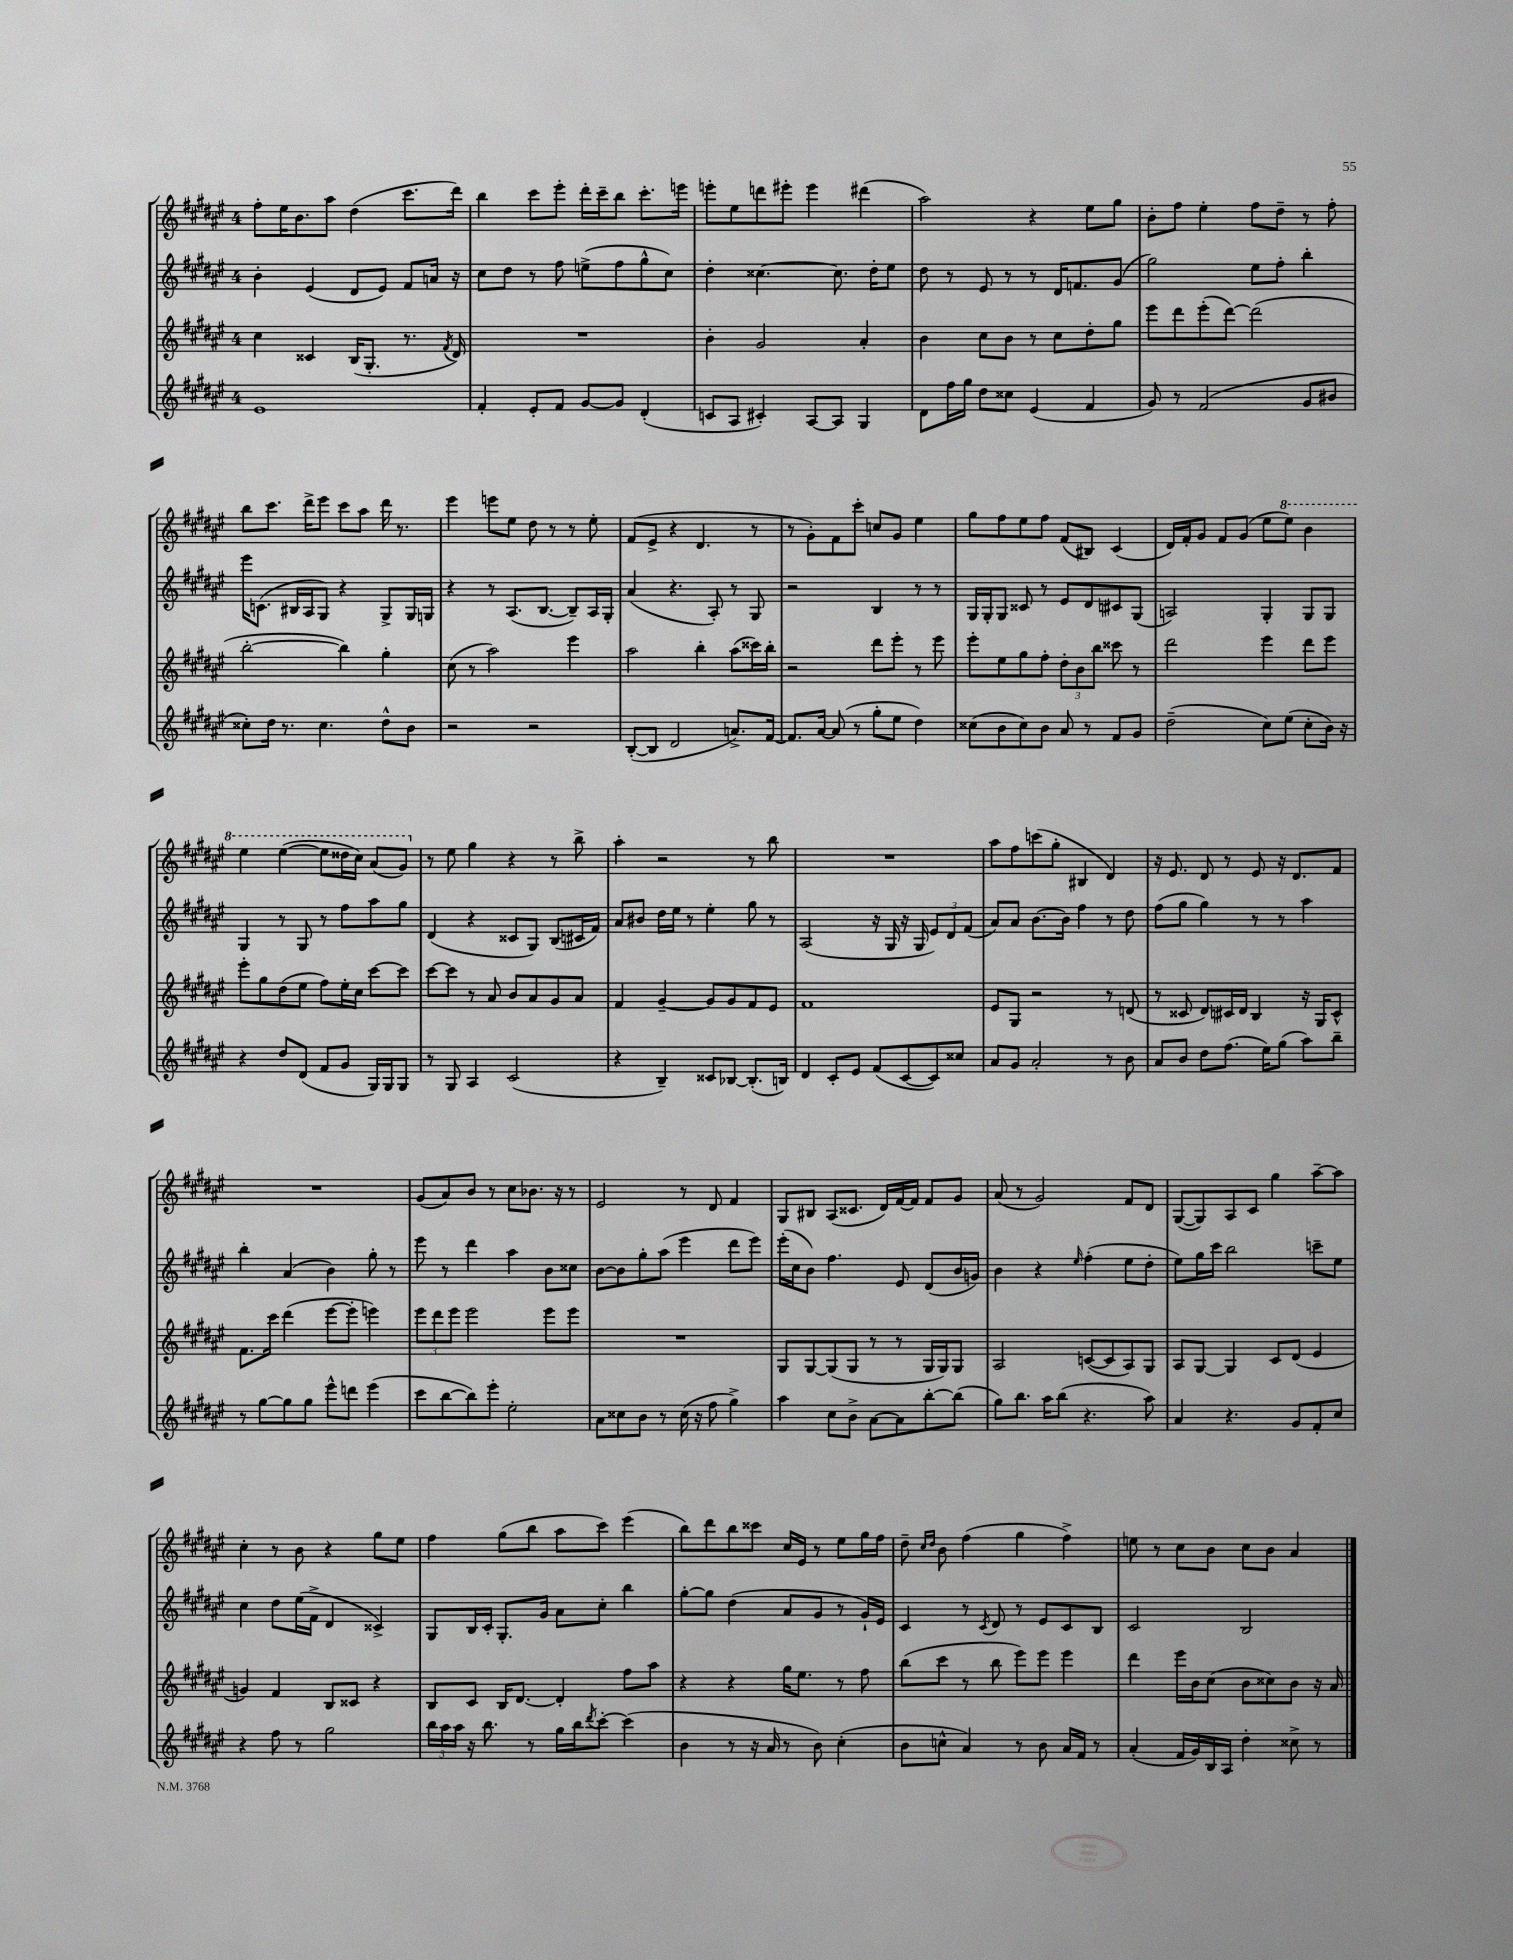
<<
\new StaffGroup <<
\new Staff = "s0" {
    \clef treble \key fis \major \once \override Staff.TimeSignature.style = #'single-digit \time 4/4
    fis''8-. eis''16 b'8. ais''8 dis''4( cis'''8. dis'''16) |
    b''4 cis'''8 eis'''8-. dis'''16-. cis'''16-- b''8 cis'''8.-. e'''16 |
    e'''8-. eis''8 d'''8 eis'''8-. eis'''4 dis'''4( |
    ais''2) r4 eis''8 gis''8 |
    b'8-. fis''8 eis''4-. fis''8 dis''8-- r8 fis''8-. |
    b''8 cis'''8. dis'''16-> eis'''8 cis'''8 ais''8 dis'''16 r8. |
    eis'''4 e'''8 eis''8 dis''8 r8 r8 eis''8-. |
    fis'8( eis'8-> r4 dis'4. r8 |
    r8 gis'8-.) fis'8 cis'''8-. c''8 gis'8 eis''4 |
    gis''8 fis''8 eis''8 fis''8 fis'8( bis8) cis'4( |
    dis'16) fis'16-. gis'8 fis'8 gis'8( eis''8 \ottava #1 eis'''8) b''4 |
    eis'''4 eis'''4~( eis'''8 disis'''16 cis'''16) ais''8( gis''8) \ottava #0 |
    r8 eis''8 gis''4 r4 r8 b''8-> |
    ais''4-. r2 r8 b''8 |
    R1 |
    ais''8 fis''8 c'''8( gis''8-. bis4 dis'4) |
    r16 eis'8. dis'8 r8 eis'8 r16 dis'8. fis'8 |
    R1 |
    gis'8( ais'8) b'8 r8 cis''8 bes'8. r16 r8 |
    eis'2 r8 dis'8 fis'4 |
    gis8 bis8 ais8( cisis'8. dis'16) fis'16~ fis'16 fis'8 gis'8 |
    ais'8( r8 gis'2) fis'8 dis'8 |
    gis8~( gis8) ais8 cis'8 gis''4 ais''8~-- ais''8 |
    cis''4-. r8 b'8 r4 gis''8 eis''8 |
    fis''4 gis''8( b''8 ais''8 cis'''8) eis'''4( |
    b''8) dis'''8 b''8 cisis'''8 cis''16 eis'16 r8 eis''8 gis''16 fis''16 |
    dis''8-- \grace { cis''16 dis''16 } b'8 fis''4( gis''4 fis''4->) |
    e''8 r8 cis''8 b'8 cis''8 b'8 ais'4 \bar "|." |
}
\new Staff = "s1" {
    \clef treble \key fis \major \once \override Staff.TimeSignature.style = #'single-digit \time 4/4
    b'4-. eis'4( dis'8 eis'8) fis'8 a'16 r16 |
    cis''8 dis''8 r8 fis''8 e''8->( fis''8 gis''8-^ cis''8) |
    dis''4-. cisis''4.~ cisis''8. dis''16-. eis''8 |
    dis''8 r8 eis'8 r8 r8 dis'16 f'8. gis'8( |
    gis''2) eis''8 fis''8-. b''4-. |
    eis'''16 c'8.( bis16 ais16 gis8) r4 gis8-> gis16 g16 |
    r4 r8 ais8.( b8.~ b8--) ais16 gis16-. |
    ais'4( r4. ais8-.) r8 gis8 |
    r2 b4 r8 r8 |
    gis16 gis16-. gis8 cisis'8 r8 eis'8 dis'8 cis'8 gis8( |
    a2) gis4-. gis8 gis8 |
    gis4 r8 gis8 r8 fis''8 ais''8 gis''8 |
    dis'4( r4 cisis'8 gis8) b8( cis'16 fis'16) |
    ais'8 bis'8 dis''16 eis''16 r8 eis''4-. gis''8 r8 |
    ais2( r16 gis16 r16 gis16 \tuplet 3/2 { eis'8) dis'8 fis'8( } |
    ais'8) ais'8 b'8.~ b'16 fis''4 r8 dis''8 |
    fis''8( gis''8 gis''4) r8 r8 ais''4 |
    b''4-. ais'4( b'4) gis''8-. r8 |
    eis'''8 r8 dis'''4 ais''4 b'8 cisis''8 |
    b'8~ b'8 gis''8-. ais''8( eis'''4 dis'''8 eis'''8) |
    eis'''16-.( cis''16 b'8) fis''4. eis'8 dis'8( b'16 g'16) |
    b'4 r4 \grace { eis''16 } fis''4-.( eis''8 dis''8-. |
    eis''8) gis''16 cis'''16 b''2 c'''8-- eis''8 |
    cis''4 dis''8 eis''16( fis'16-> dis'4 cisis'4->) |
    gis8 b16 cis'16-. gis8.-. gis'16 ais'8 cis''8-. b''4 |
    gis''8~-. gis''8 dis''4( ais'8 gis'8 r8 gis'16-!) eis'16 |
    cis'4 r8 \acciaccatura { cis'8 } dis'8 r8 eis'8 cis'8 b8 |
    cis'2 b2 \bar "|." |
}
\new Staff = "s2" {
    \clef treble \key fis \major \once \override Staff.TimeSignature.style = #'single-digit \time 4/4
    cis''4 cisis'4 b16( gis8.-. r8. \acciaccatura { fis'8 } dis'16) |
    R1 |
    b'4-. gis'2 ais'4-. |
    b'4 cis''8 b'8 r8 cis''8 dis''8-. gis''8 |
    eis'''8 dis'''8 eis'''8-.( dis'''8~) dis'''2( |
    b''2~-. b''4) gis''4-. |
    cis''8( r8 ais''2) eis'''4 |
    ais''2 b''4-. ais''8( cisis'''16) b''16-. |
    r2 dis'''8 eis'''8-. r8 eis'''8 |
    eis'''8-. eis''8 gis''8 fis''8-. \tuplet 3/2 { dis''8-. b'8 b''8 } cisis'''8 r8 |
    dis'''2 eis'''4 dis'''8 eis'''8 |
    eis'''8-. gis''8 dis''8( eis''8 fis''8) eis''16-. cis''16 cis'''8~ cis'''8 |
    cis'''8~ cis'''8 r8 ais'8 b'8 ais'8 gis'8 ais'8 |
    fis'4 gis'4~-- gis'8 gis'8 fis'8 eis'8 |
    fis'1 |
    eis'8 gis8 r2 r8 d'8( |
    r8 cisis'8 dis'8) cis'16 dis'16 b4 r16 gis16 cis'8-^ |
    fis'8. cis'''16 dis'''4( eis'''8~ eis'''8-. e'''4) |
    \tuplet 3/2 { eis'''8 dis'''8 eis'''8 } eis'''2 eis'''8 eis'''8 |
    R1 |
    gis8 gis8~ gis8( gis8 r8 r8 gis16 gis16) gis8 |
    ais2 c'8~( c'8 ais8) gis8 |
    ais8 gis8~ gis4 cis'8 dis'8( eis'4 |
    g'4) fis'4 b8 cisis'8 r4 |
    b8 cis'8 b16 dis'8.~ dis'4-. fis''8 ais''8 |
    r4 r4 gis''16 eis''8. r8 fis''8 |
    b''8( cis'''8 r8 b''8 eis'''8) eis'''8 eis'''4 |
    dis'''4 eis'''16 b'16 cis''8( b'8 cisis''8) b'8 r16 ais'16 \bar "|." |
}
\new Staff = "s3" {
    \clef treble \key fis \major \once \override Staff.TimeSignature.style = #'single-digit \time 4/4
    eis'1 |
    fis'4-. eis'8-. fis'8 gis'8~ gis'8 dis'4-.( |
    c'8 ais8 cis'4-.) ais8~ ais8 gis4 |
    dis'8 fis''16 gis''16 dis''8 cisis''8 eis'4( fis'4 |
    gis'8) r8 fis'2( gis'8 bis'8 |
    cisis''8-.) dis''16 r8. cisis''4. dis''8-^ b'8 |
    r2 r2 |
    b8~-.( b8 dis'2 a'8.->) fis'16~ |
    fis'8. ais'16~ ais'8( r8 gis''8-. eis''8 dis''4) |
    cisis''8( b'8 cisis''8) b'8 ais'8 r8 fis'8 gis'8 |
    dis''2--( cis''8) eis''8( cis''8-. b'16) r16 |
    r4 dis''8 dis'8( fis'8 gis'8 gis16) gis16 gis8 |
    r8 gis8 ais4 cis'2( |
    r4 b4--) cisis'8 bes8~ bes8.-.( b16) |
    dis'4 cis'8-. eis'8 fis'8( cis'8~ cis'8) cisis''8 |
    ais'8 gis'8 ais'2-. r8 b'8 |
    ais'8 b'8 dis''8 fis''8.( eis''16) gis''8( ais''8) b''8-- |
    r8 gis''8~ gis''8 gis''8 eis'''8-^ d'''8 eis'''4( |
    cis'''8 b''8~ b''8) eis'''8-. eis''2-. |
    ais'8 cisis''8 b'8 r8 cisis''16( r16 fis''8 gis''4->) |
    ais''4 cis''8 b'8-> ais'8~ ais'8 b''8~-. b''8( |
    gis''8) b''8. ais''16 b''8( r4. ais''8) |
    ais'4 r4. gis'8 fis'8-. cis''8 |
    r4 fis''8 r8 gis''2 |
    \tuplet 3/2 { b''16 ais''16 ais''16 } r16 b''8. r8 gis''16 b''16 \acciaccatura { dis'''8 } cis'''8~-. cis'''4( |
    b'4 r8 r16 ais'16 r8 b'8) cis''4-.( |
    b'8 c''8-^ ais'4) r8 b'8 ais'16 fis'16 r8 |
    ais'4-.( fis'16 gis'16) b16 ais16 dis''4-. cisis''8-> r8 \bar "|." |
}
>>
>>
\layout { \context { \Score \remove "Bar_number_engraver" } }
